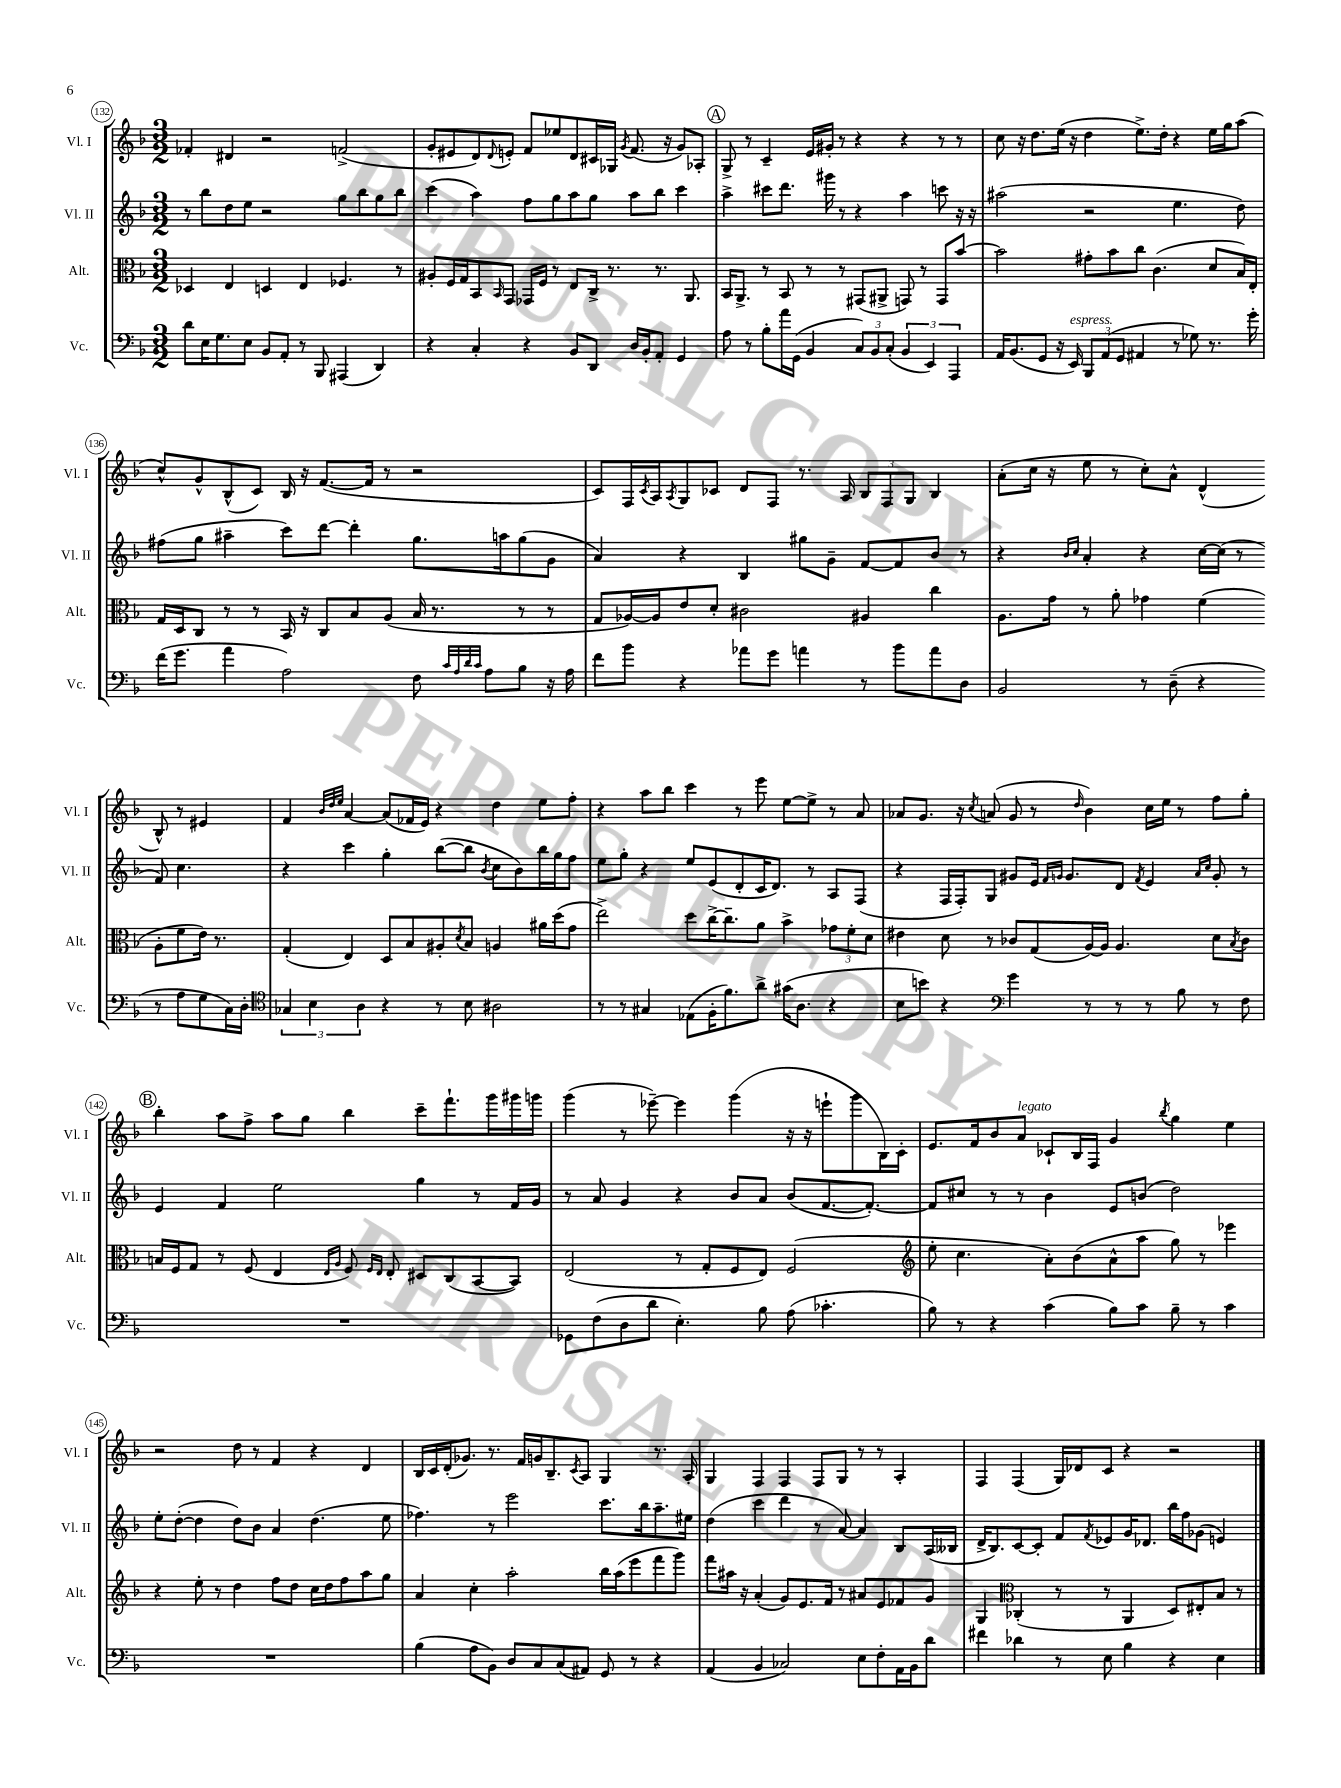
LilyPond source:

<<
\new StaffGroup <<
\new Staff = "s0" \with { instrumentName = "Vl. I" shortInstrumentName = "Vl. I" } {
    \clef treble \key f \major \numericTimeSignature \time 3/2
    fes'4-. dis'4 r2 f'2->( |
    g'8-. eis'8 d'8) \appoggiatura { d'8 } e'8-. f'8 ees''8 d'8 cis'16 ges16 \acciaccatura { g'8 } f'8.( r16 g'8) aes8-. |
    \mark \markup { \circle "A" } g8-> r8 c'4-- e'16 gis'16-. r8 r4 r4 r8 r8 |
    c''8 r16 d''8. e''16( r16 d''4 e''8.->) d''16-. r4 e''16 g''16 a''8( |
    c''8-^) g'8-^ bes8-^( c'8) bes16 r16 f'8.~( f'16 r8 r2 |
    c'8) f16 \acciaccatura { c'8 } a16 \acciaccatura { a8 } g8 ces'8 d'8 f8 r8. a16 \tuplet 3/2 { bes8 f8 g8 } bes4 |
    a'8-.( c''16 r16 e''8 r8 c''8-.) a'8-^ d'4-^( bes8-^) r8 eis'4 |
    f'4 \grace { bes'32 d''32 e''32 } a'4~ a'8( fes'16 e'16) r4 d''4 e''8 f''8-. |
    r4 a''8 bes''8 c'''4 r8 e'''8 e''8~ e''8-> r8 a'8 |
    aes'8 g'8. r16 \acciaccatura { c''8 } a'8( g'8 r8 \grace { d''16 } bes'4) c''16 e''16 r8 f''8 g''8-. |
    \mark \markup { \circle "B" } bes''4-. a''8 f''8-> a''8 g''8 bes''4 c'''8-- f'''8.-! g'''16 gis'''16 g'''16 |
    g'''4( r8 ees'''8~--) ees'''4 g'''4( r16 r16 e'''8-! g'''8 bes16) c'16-. |
    e'8. f'16 bes'8 a'8^\markup { \italic "legato" } ces'8-! bes16 f16 g'4 \acciaccatura { bes''8 } g''4 e''4 |
    r2 d''8 r8 f'4 r4 d'4 |
    bes16 c'16 d'16-.( ges'8.) r8. f'16 g'16 bes8.-- \acciaccatura { c'8 } a8 g4 r8. a16-. |
    g4 f4 f4 f8 g8 r8 r8 a4-. |
    f4 f4( g16) des'16 c'8 r4 r2 \bar "|." |
}
\new Staff = "s1" \with { instrumentName = "Vl. II" shortInstrumentName = "Vl. II" } {
    \clef treble \key f \major \numericTimeSignature \time 3/2
    r8 bes''8 d''8 e''8 r2 g''8 bes''8 g''8 bes''8 |
    c'''4( a''4) f''8 g''8 a''8 g''8 a''8 bes''8 c'''4 |
    \mark \markup { \circle "A" } a''4-> cis'''8 d'''8. gis'''16 r8 r4 a''4 c'''8 r16 r16 |
    ais''2( r2 e''4. d''8) |
    fis''8( g''8 ais''4-- c'''8) d'''8~ d'''4-. g''8. a''16 g''8( g'8 |
    a'4) r4 bes4 gis''8 g'8-- f'8~ f'8 bes'8 r8 |
    r4 \grace { bes'16 c''16 } a'4-. r4 c''16~ c''16( r8 f'8) c''4. |
    r4 c'''4 g''4-. bes''8~( bes''8 \acciaccatura { bes'8 } c''8 bes'8) bes''16 g''16 f''8 |
    e''8 g''8-. r4 e''8 e'8( d'8-. c'16 d'8.) r8 a8 f8( |
    r4 f16 f16-.) g8 gis'8 e'16 \grace { f'16 g'16 } g'8. d'8 \acciaccatura { f'8 } e'4 \grace { a'16 c''16 } g'8-. r8 |
    \mark \markup { \circle "B" } e'4 f'4 e''2 g''4 r8 f'16 g'16 |
    r8 a'8 g'4 r4 bes'8 a'8 bes'8( f'8.~ f'8.~-.) |
    f'8 cis''8 r8 r8 bes'4 e'8 b'8( d''2) |
    e''8-. d''8~-.( d''4 d''8) bes'8 a'4 d''4.( e''8 |
    fes''4.) r8 e'''2 c'''8. bes''16 a''8.-- eis''16 |
    d''4( c'''4 d'''4 r8 a'8~) a'4 bes8 a16( beses16 |
    d'16-> bes8.) c'8~ c'8-. f'8 \acciaccatura { f'8 } ees'8 g'16 des'8. bes''16 f''16 ges'8( e'4) \bar "|." |
}
\new Staff = "s2" \with { instrumentName = "Alt." shortInstrumentName = "Alt." } {
    \clef alto \key f \major \numericTimeSignature \time 3/2
    des4 e4 d4 e4 fes4. r8 |
    ais8-. f16 g16 bes,8 \grace { bes,16 } g,8 ges,16 f16 r8 e8 c16-> r8. r8. a,8. |
    \mark \markup { \circle "A" } bes,16 a,8.-> r8 bes,8 r8 r8 gis,8( ais,8-> g,8) r8 g,8 bes'8~ |
    bes'2 gis'8-. bes'8 c''8 c'4.( d'8 bes16) e16-. |
    g16 d16 c8 r8 r8 bes,16 r16 c8 bes8 a8( bes16 r8. r8 r8 |
    g8 aes16~) aes16 e'8 d'8-. cis'2 ais4 c''4 |
    a8. g'16 r8 a'8-. ges'4 f'4( a8-. f'8 e'16) r8. |
    g4-.( e4) d8 bes8 ais8-. \acciaccatura { d'8 } bes8 a4 ais'16 d''16( g'8 |
    e''2->) d''8 c''16~-> c''8.-- a'8 bes'4-> \tuplet 3/2 { ges'8 f'8-. d'8 } |
    eis'4 d'8 r8 ces'8 g8( a16~) a16 a4. d'8 \acciaccatura { bes8 } ces'8 |
    \mark \markup { \circle "B" } b16 f16 g8 r8 f8( e4 \grace { e16 a16 } f8) \grace { f16 e16 } e8-. dis8 c8( bes,8~ bes,8) |
    e2( r8 g8-. f8 e8) f2( |
    \clef treble e''8-. c''4. a'8-.) bes'8( a'8-^ a''8 g''8) r8 ees'''4 |
    r4 e''8-. r8 d''4 f''8 d''8 c''16 d''16 f''8 a''8 g''8 |
    a'4 c''4-. a''2-. bes''16 a''16( e'''8 f'''8 g'''8) |
    f'''8 ais''16 r16 a'4-.( g'8) e'8. f'16 r8 ais'8 e'8 fes'8 g'8 |
    g4 \clef alto ces4-.( r8 r8 a,4 d8) eis8-. bes8 r8 \bar "|." |
}
\new Staff = "s3" \with { instrumentName = "Vc." shortInstrumentName = "Vc." } {
    \clef bass \key f \major \numericTimeSignature \time 3/2
    d'8 e16 g8. e8 bes,8 a,8-. r8 bes,,8 ais,,4( d,4) |
    r4 c4-. r4 bes,8 d,8 d16 bes,16-. a,8-. g,4 |
    \mark \markup { \circle "A" } a8 r8 bes8-. a'16 g,16( bes,4 \tuplet 3/2 { c8) bes,8 c8-.( } \tuplet 3/2 { bes,4 e,4) a,,4 } |
    a,16 bes,8.( g,8 r16 e,16^\markup { \italic "espress." }) \tuplet 3/2 { bes,,8 a,8( g,8 } ais,4 r8 ges8) r8. g'16-. |
    f'16( g'8. a'4 a2) f8 \grace { c'32 a32 d'32 c'32 } a8 bes8 r16 a16 |
    f'8 bes'8 r4 aes'8 g'8 a'4 r8 bes'8 a'8 d8 |
    bes,2 r8 d8--( r4 r8 a8 g8 c16) d16-. |
    \clef tenor \tuplet 3/2 { ges4 bes4 a4 } r4 r8 bes8 ais2 |
    r8 r8 gis4 ees8( f16-. f'8.) a'8-> gis'16( a8. r4 |
    bes8 b'8) r4 \clef bass g'4 r8 r8 r8 bes8 r8 f8 |
    \mark \markup { \circle "B" } R1. |
    ges,8 f8( d8 d'8 e4.-.) bes8 a8( ces'4.-. |
    bes8) r8 r4 c'4( bes8) c'8 bes8-- r8 c'4 |
    R1. |
    bes4( a8 bes,8) d8 c8 c8( ais,8) g,8 r8 r4 |
    a,4( bes,4 ces2) e8 f8-. a,16 bes,16 d'8 |
    fis'4 des'4 r8 e8 bes4 r4 e4 \bar "|." |
}
>>
>>
\layout { \context { \Score currentBarNumber = #132 \override BarNumber.stencil = #(make-stencil-circler 0.1 0.3 ly:text-interface::print) } }
